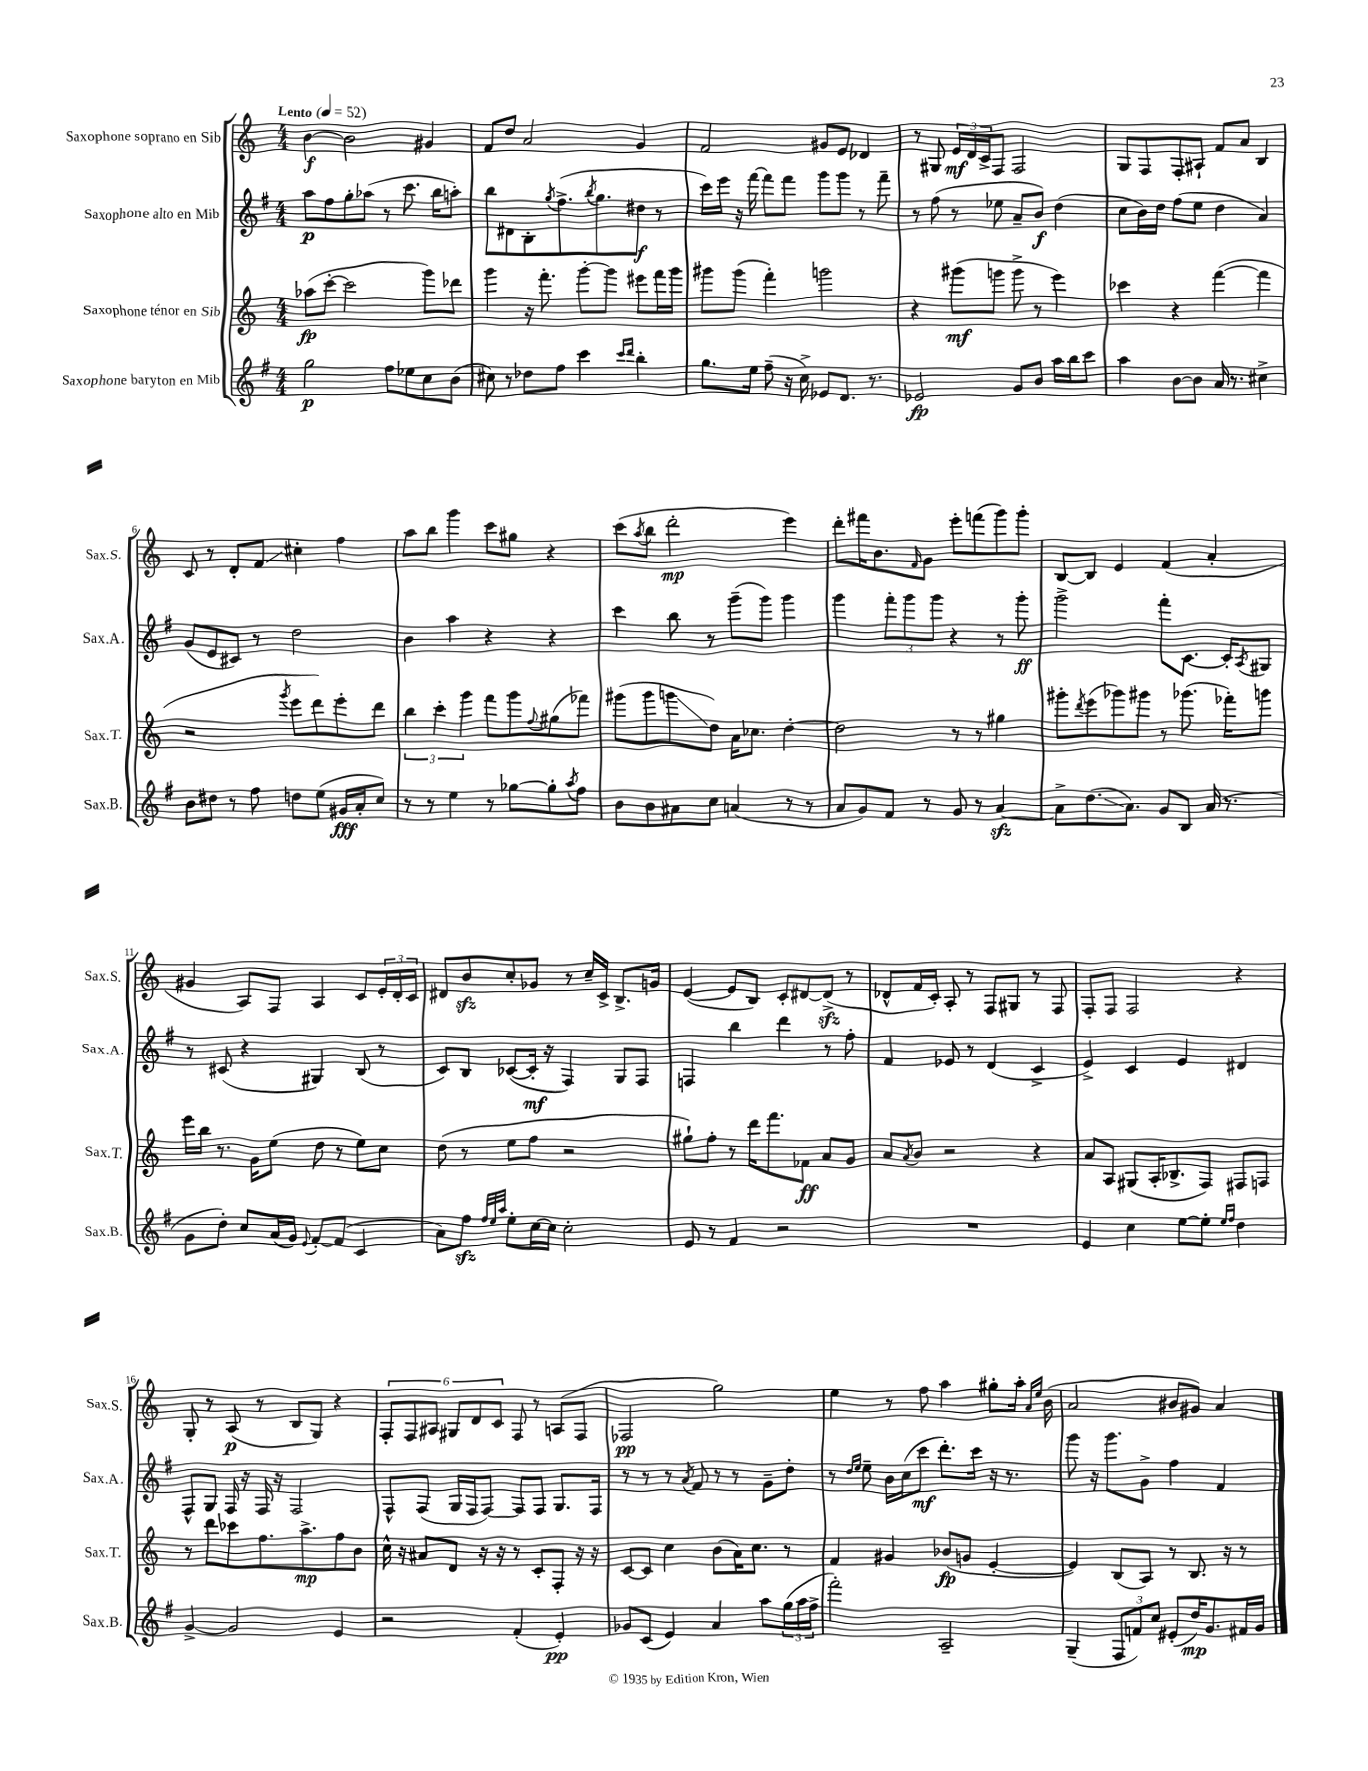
<<
\new StaffGroup <<
\new Staff = "s0" \with { instrumentName = "Saxophone soprano en Sib" shortInstrumentName = "Sax.S." } {
    \clef treble \key c \major \numericTimeSignature \time 4/4 \tempo "Lento" 4 = 52
    b'4~\f b'2 gis'4 |
    f'8 d''8 a'2 g'4 |
    f'2 gis'8 e'8 des'4 |
    r8 gis8 \tuplet 3/2 { e'16\mf d'16 c'16-> } f8 f2 |
    g8 f8 f8-. ais8-! f'8 a'8 b4 |
    c'8 r8 d'8-. f'8\glissando cis''4-. f''4 |
    a''8 b''8 g'''4 c'''8 gis''8 r4 |
    c'''8( \acciaccatura { a''8 } b''8 d'''2-.\mp e'''4) |
    d'''8-. fis'''16 b'8. \grace { f'16 } g'8 e'''8-. f'''8( g'''8) g'''8-. |
    b8~ b8 e'4 f'4( a'4-. |
    gis'4 a8) f8 a4 c'8 \tuplet 3/2 { e'16-. d'16-. c'16 } |
    dis'8 b'8\sfz c''8-. ges'8 r8 c''16-- c'16-> b8.-> g'16 |
    e'4~( e'8 b8) c'8-. dis'8~ dis'8->\sfz( r8 |
    des'8-^ f'16 c'16-.) a8-. r8 f8 gis8 r8 f8 |
    f8-. f8 f2 r4 |
    g8-. r8 a8\p( r8 b8 g8) r4 |
    \tuplet 6/4 { f8-. f8 ais8 gis8 d'8 c'8 } f8 r8 a8( f8 |
    fes2\pp g''2) |
    e''4 r8 f''8 a''4 gis''8-. a''16-. \grace { a'16 e''16 } b'16( |
    a'2 bis'8 gis'8) a'4 \bar "|." |
}
\new Staff = "s1" \with { instrumentName = "Saxophone alto en Mib" shortInstrumentName = "Sax.A." } {
    \clef treble \key g \major \numericTimeSignature \time 4/4
    a''8\p fis''8 g''8-. aes''8( r8 c'''8. b''16 a''8-.) |
    b''8 dis'8 b8-. \acciaccatura { g''8 } fis''8.->( \acciaccatura { b''8 } g''8. dis''8\f r8 |
    c'''16) e'''16 r16 fis'''16~ fis'''8 fis'''8 g'''8 g'''8 r8 fis'''8-- |
    r8 fis''8( r8 ees''8 a'8-- b'8\f) d''4( |
    c''8 b'16) d''16 fis''8( e''8 d''4 a'4) |
    g'8( e'8 cis'8) r8 d''2 |
    b'4 a''4 r4 r4 |
    c'''4 b''8 r8 g'''8--( g'''8) g'''4 |
    g'''4 \tuplet 3/2 { fis'''8-. g'''8 g'''8 } r4 r8 g'''8-.\ff |
    g'''2-> fis'''8-. c'8.~ c'16-. \acciaccatura { a8 } gis8 |
    r8 cis'8( r4 gis4) b8( r8 |
    c'8) b8 ces'8~( ces'16-.\mf r16 fis4) g8 fis8 |
    f4 b''4 d'''4 r8 fis''8-. |
    fis'4 ees'8 r8 d'4( c'4-> |
    e'4->) c'4 e'4 dis'4 |
    fis8-^ g8 fis16 r16 fis16 r16 fis2 |
    fis8-^ fis8( g16 fis16 fis8~) fis8 fis8 g8. fis16 |
    r8 r8 r8 \acciaccatura { a'8 } fis'8 r8 r8 g'8-- d''8-. |
    r8 \grace { d''16 e''16 } e''8-- b'16 c''16( c'''8\mf d'''8.-.) c'''16 r16 r8. |
    g'''8 r16 g'''8. g'8-> fis''4 fis'4 \bar "|." |
}
\new Staff = "s2" \with { instrumentName = "Saxophone ténor en Sib" shortInstrumentName = "Sax.T." } {
    \clef treble \key c \major \numericTimeSignature \time 4/4
    aes''8\fp( c'''8~-. c'''2 g'''8) des'''8 |
    g'''4 r16 f'''8.-. g'''8~-. g'''8 eis'''8 f'''16 g'''16 |
    gis'''8 gis'''8( f'''4-.) g'''2 |
    r4 gis'''8\mf( g'''8 g'''8-> r8 e'''4) |
    ces'''4 r4 f'''4~( f'''4 |
    r2 \acciaccatura { g'''8 } e'''8 d'''8) e'''8-. d'''8 |
    \tuplet 3/2 { b''4 c'''4-. g'''4 } f'''8 g'''8 \appoggiatura { f''8 } gis''8( fes'''8) |
    gis'''8( gis'''8 g'''8\glissando d''8) a'16 ces''8. d''4~-. |
    d''2 r8 r8 gis''4 |
    gis'''8-. \acciaccatura { d'''8 } e'''8( ges'''8) gis'''8 r8 ges'''8.( fes'''16-.) g'''8 |
    e'''16 b''16 r8. g'16 e''8( d''8 r8 e''8) c''8 |
    d''8( r8 e''8 f''8 r2 |
    gis''8-!) f''8-. r8 d'''16 f'''8. fes'8\ff a'8 g'8 |
    a'8 \acciaccatura { a'8 } b'8 r2 r4 |
    a'8 a8 gis8( a16-. bes8.-> f8) fis8 f8 |
    r8 d'''8 ces'''8 f''8. a''8.->\mp f''8 b'8 |
    c''16-^ r16 ais'8 d'8 r16 r16 r8 c'8-. f8-. r16 r16 |
    c'8~ c'8 c''4 b'8( a'16) c''8. r8 |
    f'4 gis'4 bes'8\fp( g'8 e'4~-. |
    e'4) b8( a8) r8 b8. r16 r8 \bar "|." |
}
\new Staff = "s3" \with { instrumentName = "Saxophone baryton en Mib" shortInstrumentName = "Sax.B." } {
    \clef treble \key g \major \numericTimeSignature \time 4/4
    g''2\p fis''8 ees''8 c''8 b'8( |
    cis''8) r8 des''8 fis''8 c'''4 \grace { c'''16 d'''16 } b''4-. |
    g''8. e''16 fis''8--( r16 c''16->) ees'8 d'8. r8. |
    ees'2\fp g'8 b'8 a''16 b''16 c'''8 |
    a''4 b'8~ b'8 a'16 r8. cis''4-> |
    b'8 dis''8 r8 fis''8 d''8 e''8( gis'16\fff a'16-. c''8) |
    r8 r8 e''4 r8 ges''8~ ges''8-. \acciaccatura { a''8 } fis''8 |
    b'8 b'8 ais'8 c''8 a'4( r8 r8 |
    a'8 g'8) fis'8 r8 g'8 r8 a'4~\sfz |
    a'8-> d''8.\glissando( a'8.) g'8 b8 a'16( r8. |
    g'8 d''8-.) c''8 a'16( g'16) \appoggiatura { e'8 } fis'8~-. fis'8( c'4 |
    a'8) fis''8\sfz \grace { fis''32 e''32 a''32 } e''8-. c''16~ c''16 c''2-. |
    e'8 r8 fis'4 r2 |
    R1 |
    e'4 c''4 e''8~ e''8-. \grace { e''16 fis''16 } d''4 |
    g'4~-> g'2 e'4 |
    r2 fis'4-.( e'4-.\pp) |
    ges'8 c'8( e'4) a'4 a''8 \tuplet 3/2 { g''16( a''16 fis''16-> } |
    fis'''2-.) a2-- |
    g4--( \tuplet 3/2 { fis8 f'8) c''8 } eis'8-.( d''16\mp) g'8. fis'16 g'16 \bar "|." |
}
>>
>>
